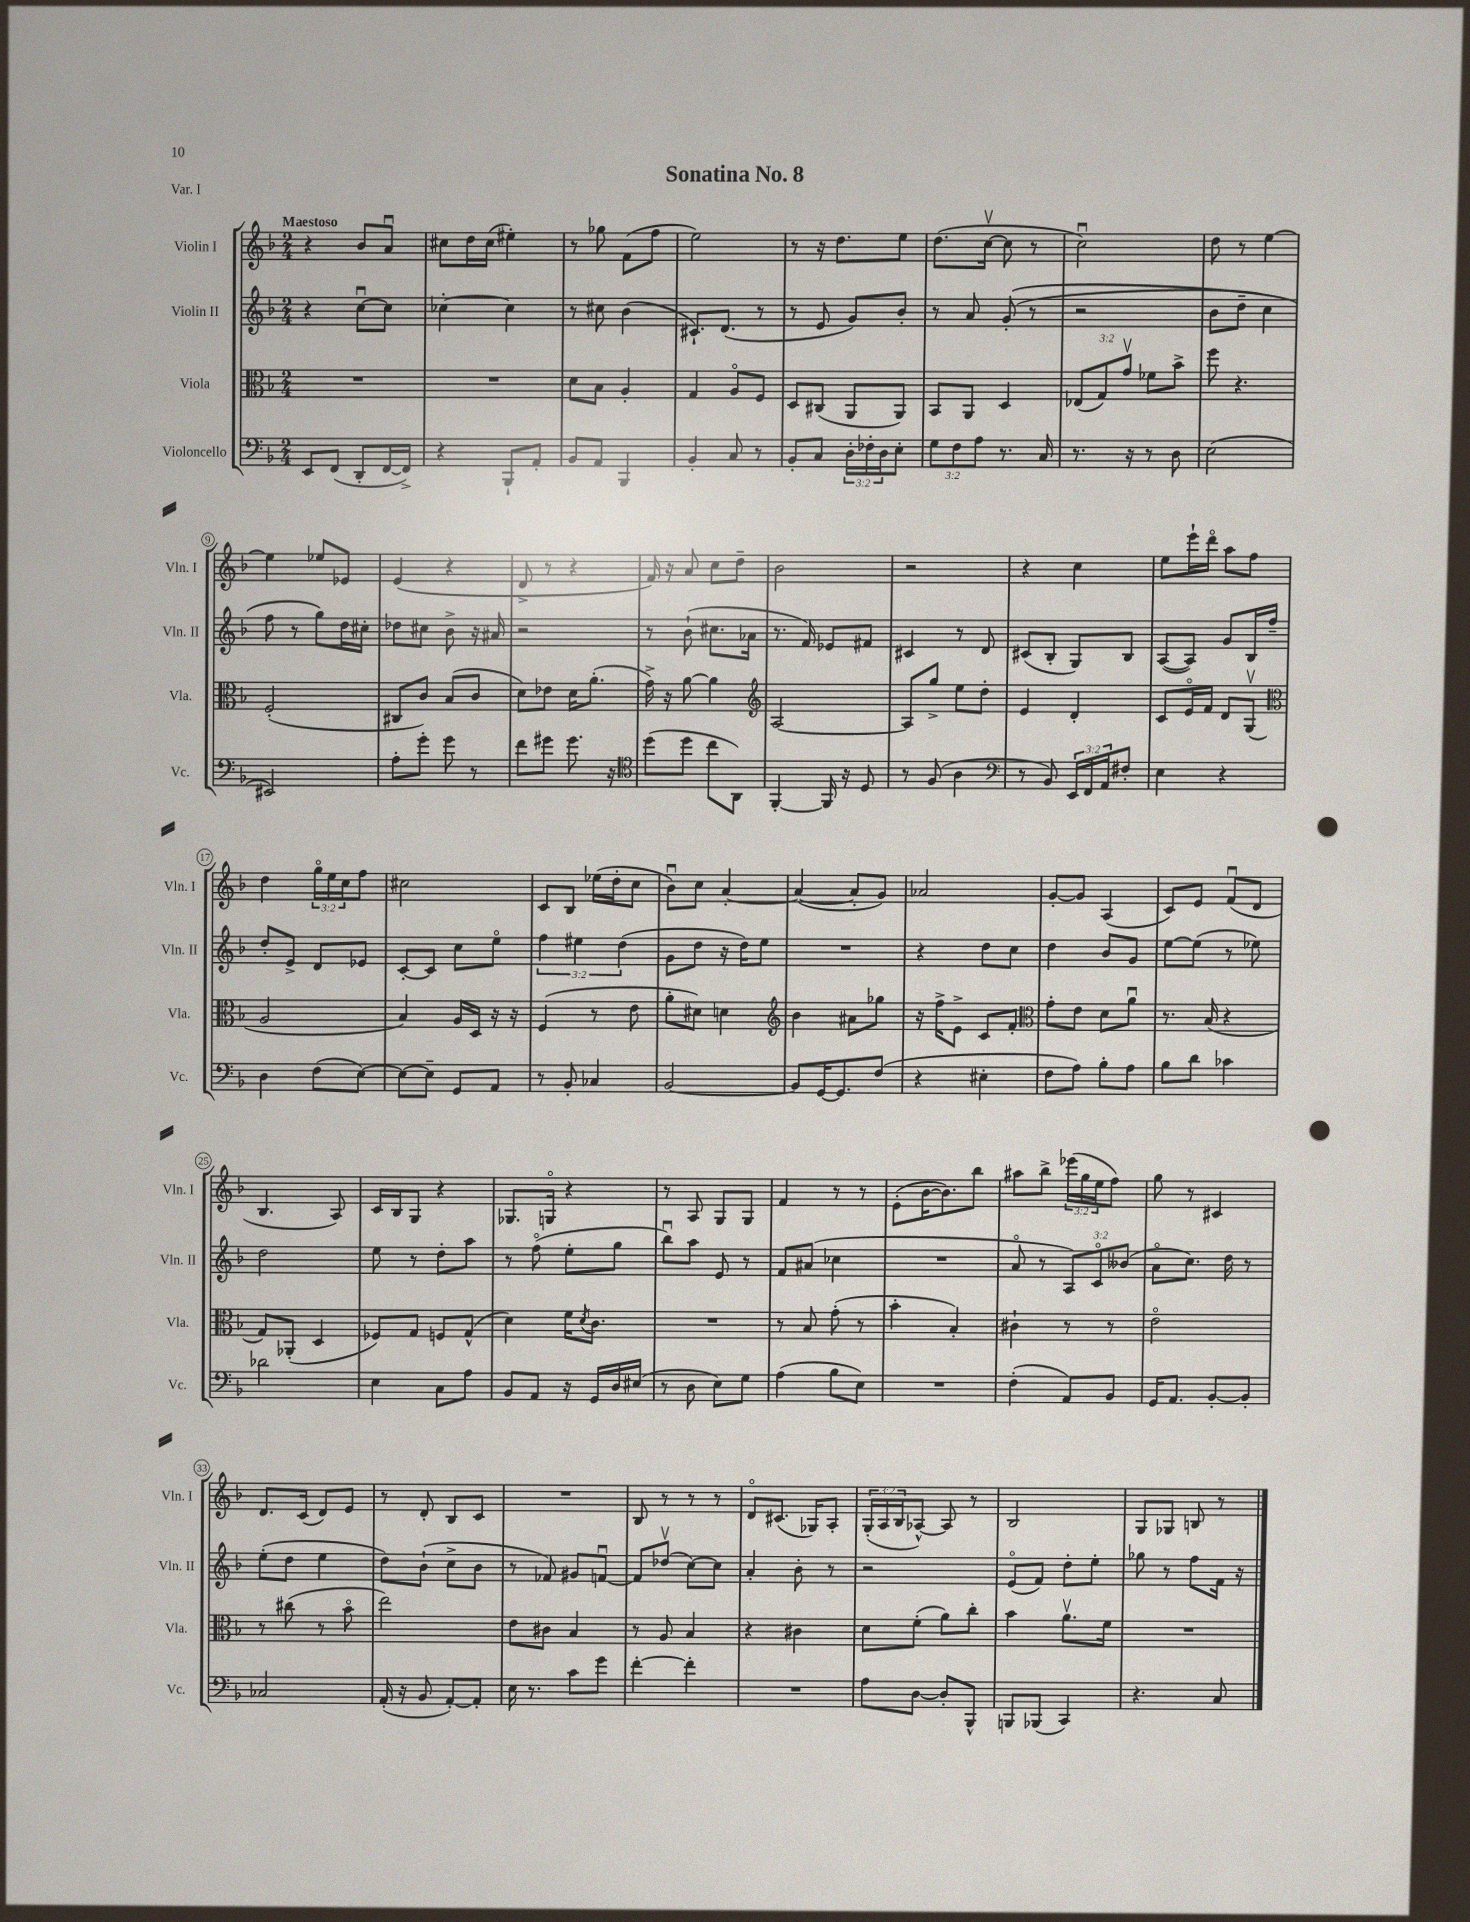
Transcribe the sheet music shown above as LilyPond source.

\header { title = "Sonatina No. 8" piece = "Var. I" }
<<
\new StaffGroup <<
\new Staff = "s0" \with { instrumentName = "Violin I" shortInstrumentName = "Vln. I" } {
    \clef treble \key f \major \numericTimeSignature \time 2/4 \override Staff.TupletNumber.text = #tuplet-number::calc-fraction-text \tempo "Maestoso"
    r4 bes'8 a'8\downbow |
    cis''8 d''16 cis''16( eis''4-.) |
    r8 ges''8 f'8( f''8 |
    e''2) |
    r8 r16 d''8. e''8 |
    d''8.( c''16~\upbow c''8 r8 |
    c''2\downbow) |
    d''8 r8 e''4~ |
    e''4 ees''8 ees'8 |
    e'4( r4 |
    d'8-> r8 r4 |
    f'16) r16 a'8 c''8 d''8-- |
    bes'2 |
    r2 |
    r4 c''4 |
    e''8 e'''16-! d'''16\flageolet a''8 f''8 |
    d''4 \tuplet 3/2 { g''16\flageolet e''16 c''16 } f''8 |
    cis''2 |
    c'8 bes8 ees''16( d''16-. c''8 |
    bes'8\downbow) c''8 a'4~-. |
    a'4~( a'8-. g'8) |
    aes'2 |
    g'8~-. g'8 a4( |
    c'8) e'8 f'8\downbow( d'8 |
    bes4. a8) |
    c'16 bes16 g8 r4 |
    ges8. g16\flageolet r4 |
    r8 a8 g8 g8 |
    f'4 r8 r8 |
    e'8-.( bes'16~ bes'8.) bes''8 |
    ais''8 bes''8-> \tuplet 3/2 { ees'''16( g''16 e''16 } f''8) |
    g''8 r8 cis'4 |
    d'8. c'16( d'8) e'8 |
    r8 d'8-. bes8 c'8 |
    R2 |
    bes8 r8 r8 r8 |
    d'8\flageolet cis'8.( ges16) a8-. |
    \tuplet 3/2 { g16-.( a16 bes16 } aes8~-^) aes8 r8 |
    bes2 |
    g8 ges8 b8 r8 \bar "|." |
}
\new Staff = "s1" \with { instrumentName = "Violin II" shortInstrumentName = "Vln. II" } {
    \clef treble \key f \major \numericTimeSignature \time 2/4 \override Staff.TupletNumber.text = #tuplet-number::calc-fraction-text
    r4 c''8~\downbow c''8 |
    ces''4~-. ces''4 |
    r8 cis''8 bes'4( |
    cis'8.-!) d'8.( r8 |
    r8 e'8 g'8) bes'8-. |
    r8 a'8 g'8-.(\( r8 |
    r2 |
    bes'8 d''8-- c''4) |
    f''8 r8 g''8\) d''16 cis''16-. |
    des''8 cis''8 bes'8-> r16 ais'16 |
    r2 |
    r8 bes'8-!( cis''8. aes'16 |
    r8. f'16) ees'8 fis'8 |
    cis'4 r8 d'8 |
    cis'8( bes8-. g8) bes8 |
    a8~( a8) g'8 bes16 f''16-- |
    d''8-. e'8-> d'8 ees'8 |
    c'8~-. c'8 c''8 e''8\flageolet |
    \tuplet 3/2 { f''4 eis''4 d''4( } |
    g'8 d''8 r16 d''16) e''8 |
    R2 |
    r4 d''8 c''8 |
    d''4 bes'8 g'8 |
    e''8~ e''8( r8 ees''8) |
    d''2 |
    e''8 r8 d''8-. a''8 |
    r8 f''8\flageolet( e''8-. g''8 |
    bes''8\downbow) a''8 e'8 r8 |
    f'8 ais'8( ces''4 |
    R2 |
    a'8\flageolet r8 \tuplet 3/2 { a8) c'8\flageolet beses'8( } |
    a'8\flageolet c''8.) d''16 r8 |
    e''8-.( d''8 e''4 |
    d''8) bes'8-!( c''8-> bes'8 |
    r8 fes'8) gis'8 f'8~\downbow |
    f'8 des''8\upbow( c''8~) c''8 |
    a'4-. bes'8-. r8 |
    r2 |
    e'8\flageolet( f'8) d''8-. e''8-. |
    ges''8 r8 f''8 f'16 r16 \bar "|." |
}
\new Staff = "s2" \with { instrumentName = "Viola" shortInstrumentName = "Vla." } {
    \clef alto \key f \major \numericTimeSignature \time 2/4 \override Staff.TupletNumber.text = #tuplet-number::calc-fraction-text
    R2 |
    R2 |
    d'8 bes8 a4-. |
    g4 a8\flageolet f8 |
    d8 cis8( a,8 a,8) |
    bes,8 a,8 d4 |
    \tuplet 3/2 { ees8( g8) g'8\upbow } fes'8 bes'8-> |
    f''8 r4. |
    f2-.( |
    cis8 c'8) bes8( c'8 |
    d'8) ees'8 d'16 a'8.-.( |
    g'16->) r16 a'8~ a'4 |
    \clef treble a2~ |
    a8 g''8-> e''8 d''8-. |
    e'4 d'4-. |
    c'8 e'16\flageolet f'16 d'8 g8\upbow( |
    \clef alto a2 |
    bes4) a16 d16 r16 r16 |
    f4( r8 e'8 |
    a'8-. dis'8) d'4 |
    \clef treble bes'4 ais'8 ges''8 |
    r16 f''16-> e'8-> c'8 f'8-. |
    \clef alto g'8-. e'8 d'8 a'8\downbow |
    r8. bes16( r4 |
    g8) aes,8-.( d4 |
    fes8) g8 f8 g8-^( |
    d'4) f'16 \acciaccatura { d'8 } c'8. |
    R2 |
    r8 bes8 g'8-.( r8 |
    bes'4-. bes4-.) |
    cis'4-! r8 r8 |
    e'2\flageolet |
    r8 cis''8( r8 bes'8\flageolet |
    e''2) |
    e'8 cis'8 bes4 |
    r8 a8 bes4 |
    r4 cis'4 |
    d'8 f'8-.( a'8) c''8-. |
    bes'4 a'8.\upbow f'16 |
    R2 \bar "|." |
}
\new Staff = "s3" \with { instrumentName = "Violoncello" shortInstrumentName = "Vc." } {
    \clef bass \key f \major \numericTimeSignature \time 2/4 \override Staff.TupletNumber.text = #tuplet-number::calc-fraction-text
    e,8 f,8( d,8-. f,16~ f,16->) |
    r4 bes,,8-! a,8-. |
    bes,8 a,8 bes,,4 |
    bes,4-. c8 r8 |
    bes,8-. c8 \tuplet 3/2 { d16-. fes16-. d16 } e8-. |
    \tuplet 3/2 { g8 f8 a8 } r8. c16 |
    r8. r16 r8 d8 |
    e2( |
    eis,2) |
    a8-. g'8-. g'8 r8 |
    f'8 gis'8 gis'8. r16 |
    \clef tenor d''8( d''8 c''8 a,8) |
    f,4~-. f,16 r16 d8 |
    r8 f8( a4 |
    \clef bass r8 bes,8) \tuplet 3/2 { e,16 f,16 a,16 } fis8-. |
    e4 r4 |
    d4 f8( e8~) |
    e8~ e8-- g,8 a,8 |
    r8 bes,8-. ces4 |
    bes,2~ |
    bes,8 g,16~ g,8. f8( |
    r4 eis4-. |
    f8 a8) bes8-. a8 |
    bes8 d'8 ces'4 |
    des'2 |
    e4 c8 a8 |
    bes,8 a,8 r16 g,16 d16 eis16( |
    r8 d8 e8) g8 |
    a4( bes8 e8) |
    R2 |
    f4-.( a,8) bes,8 |
    g,16 a,8. bes,8~-. bes,8-. |
    ces2 |
    a,16-.( r16 bes,8 a,8~-.) a,8-. |
    e16 r8. c'8 g'8 |
    f'4~-. f'4-. |
    R2 |
    a8 d8~ d8-. bes,,8-^ |
    b,,8 bes,,8( c,4) |
    r4. c8 \bar "|." |
}
>>
>>
\layout { \context { \Score \override BarNumber.stencil = #(make-stencil-circler 0.1 0.3 ly:text-interface::print) } }
